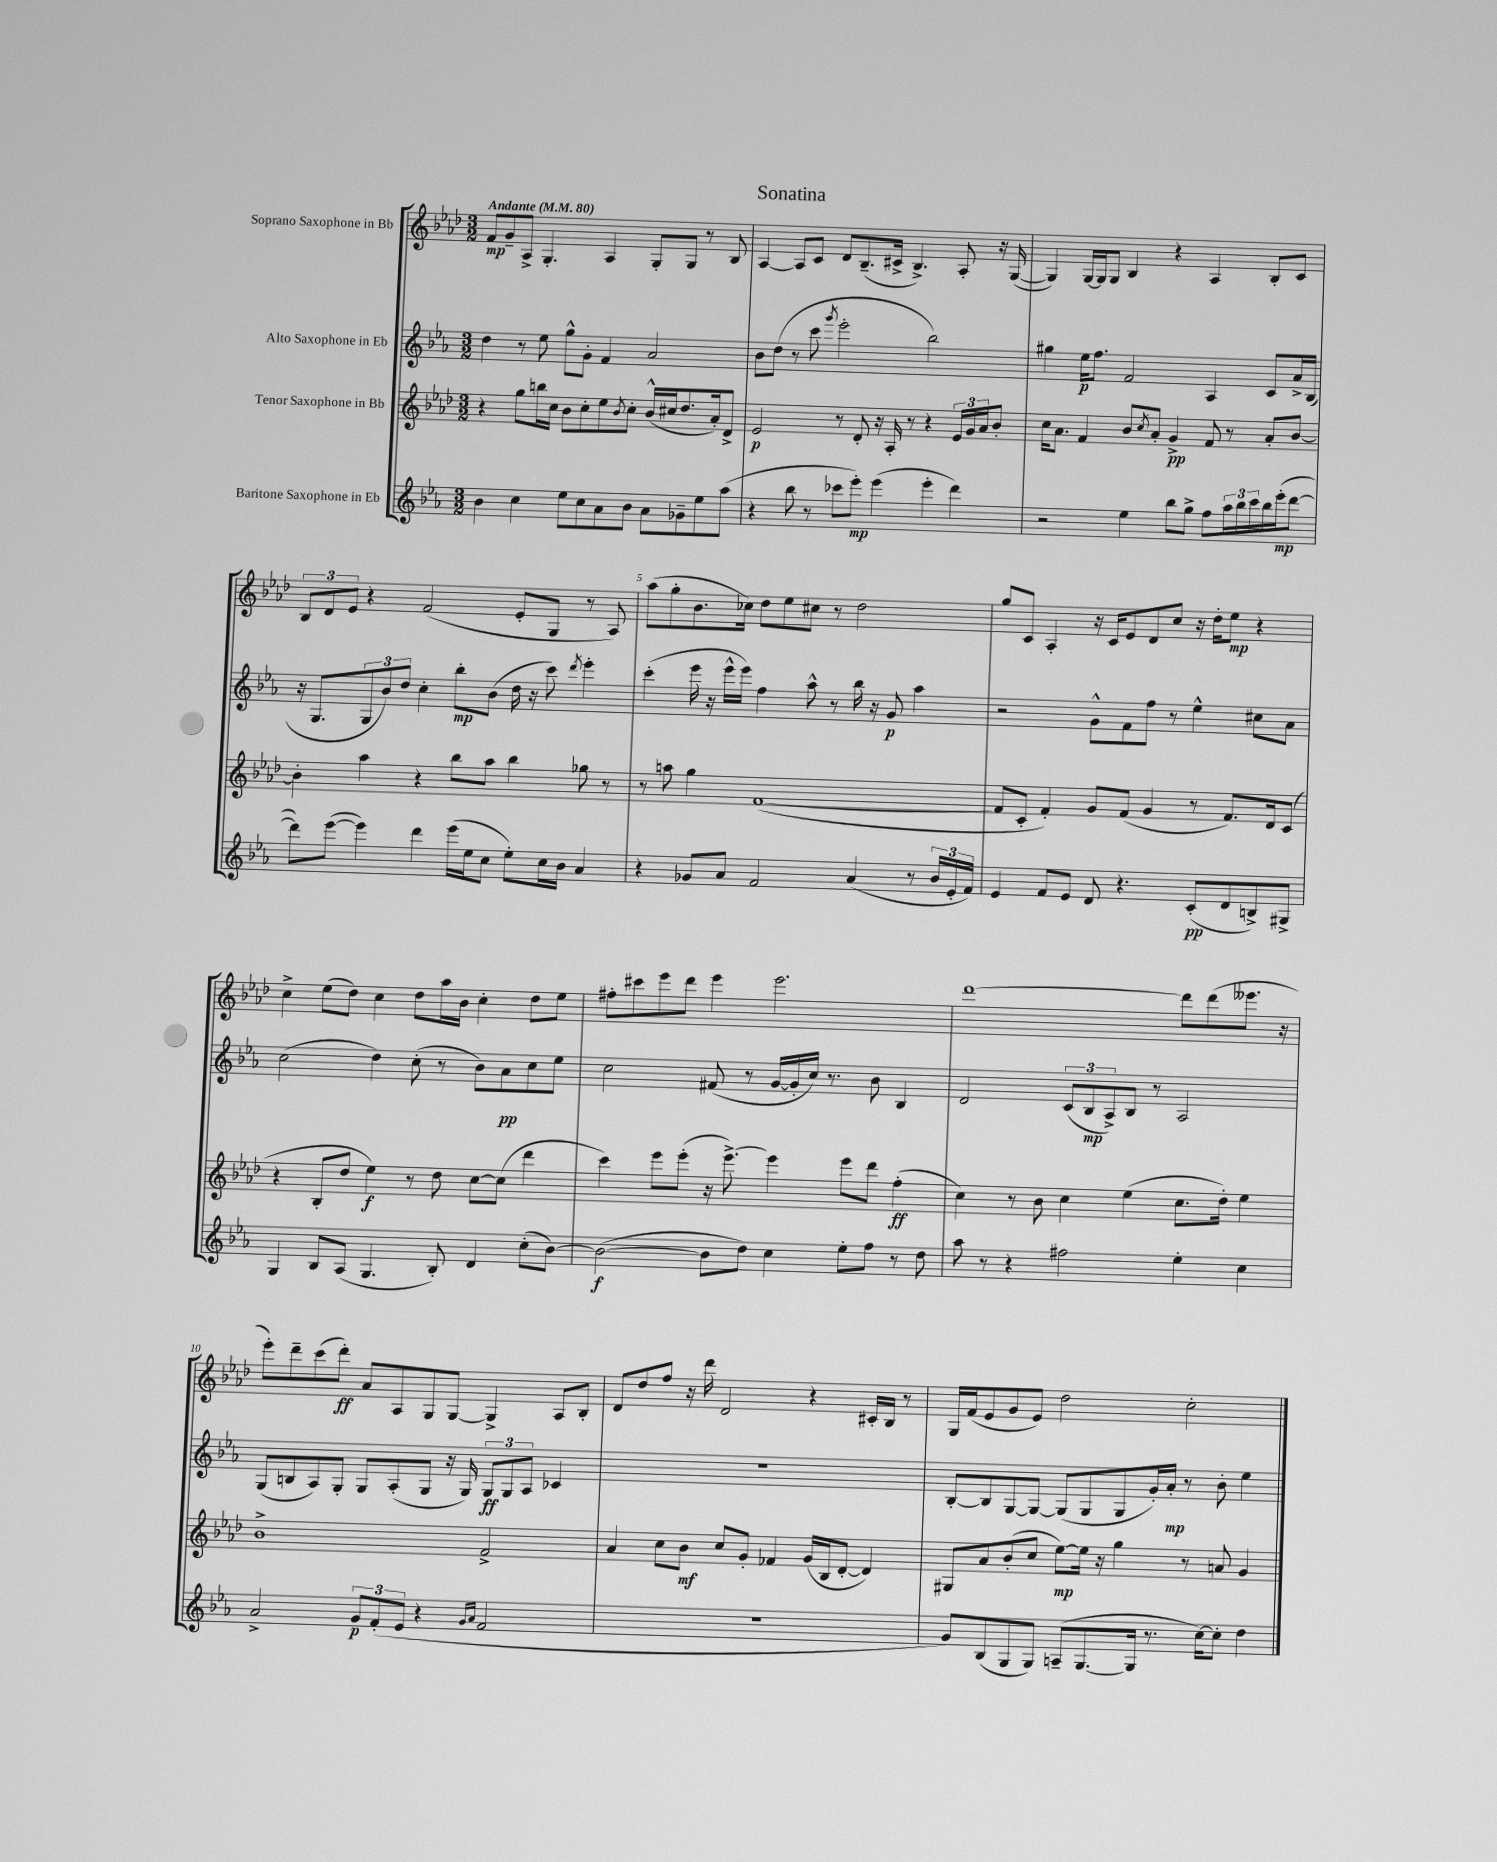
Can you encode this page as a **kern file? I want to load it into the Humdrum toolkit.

**kern	**dynam	**kern	**dynam	**kern	**dynam	**kern	**dynam
*part4	*part4	*part3	*part3	*part2	*part2	*part1	*part1
*staff4	*staff4	*staff3	*staff3	*staff2	*staff2	*staff1	*staff1
*I"Baritone Saxophone in Eb	*	*I"Tenor Saxophone in Bb	*	*I"Alto Saxophone in Eb	*	*I"Soprano Saxophone in Bb	*
*clefG2	*	*clefG2	*	*clefG2	*	*clefG2	*
*k[b-e-a-]	*	*k[b-e-a-d-]	*	*k[b-e-a-]	*	*k[b-e-a-d-]	*
*M3/2	*	*M3/2	*	*M3/2	*	*M3/2	*
*MM80	*	*MM80	*	*MM80	*	*MM80	*
=1	=1	=1	=1	=1	=1	=1	=1
!	!	!	!	!	!	!LO:TX:a:B:t=Andante	!
4b-\	.	4r	.	4dd\	.	8f/L	mp
.	.	.	.	.	.	8g~/	.
4cc\	.	8gg\L	.	8r	.	8A-^/J	.
.	.	16bbn\L	.	8ee-\	.	4.G'/	.
.	.	16cc\JJ	.	.	.	.	.
8ee-\L	.	8b-\L	.	8gg^^\L	.	.	.
8cc\	.	8cc'\	.	8g'\J	.	.	.
8a-\	.	8ee-\	.	4f/	.	4A-/	.
.	.	8qb-/	.	.	.	.	.
8b-\J	.	8cc'\J	.	.	.	.	.
8a-\L	.	(16b-^^/LL	.	2a-/	.	8G'/L	.
.	.	16cc#X/J	.	.	.	.	.
8g-X~\	.	8.dd-/	.	.	.	8G/J	.
8ee-\	.	.	.	.	.	8r	.
.	.	16a-'/k)	.	.	.	.	.
(8aa-\J	.	8d-^/J	.	.	.	8B-/	.
=2	=2	=2	=2	=2	=2	=2	=2
4r	.	2e-/	p	8b-\L	.	[4A-/	.
.	.	.	.	(8dd\J	.	.	.
8bb-\	.	.	.	8r	.	8A-/L]	.
8r	.	.	.	8ccc\	.	8c/J	.
.	.	.	.	8qggg/	.	.	.
8ccc-X\L	.	8r	.	2eee-'\	.	8d-/L	.
8eee-'\J)	mp	8d-'/	.	.	.	(8.B-~/	.
(4eee-\	.	16r	.	.	.	.	.
.	.	16A-'/	.	.	.	16c#X^/Jk	.
.	.	8r	.	.	.	4.B-^/)	.
4eee-'\	.	4r	.	2bb-\)	.	.	.
4ddd\)	.	24e-/LL	.	.	.	8A-'/	.
.	.	24g/	.	.	.	.	.
.	.	24a-/J	.	.	.	.	.
.	.	8b-'/J	.	.	.	16r	.
.	.	.	.	.	.	([16G/	.
=3	=3	=3	=3	=3	=3	=3	=3
2r	.	16cc\KL	.	4gg#X\	.	4G/])	.
.	.	8.a-\J	.	.	.	.	.
.	.	4f/	.	16ee-\KL	p	[16G/LL	.
.	.	.	.	8.ff\J	.	16G/J]	.
.	.	.	.	.	.	8G/J	.
4ee-\	.	8b-/L	.	2f/	.	4B-/	.
.	.	8qcc/	.	.	.	.	.
.	.	8a-'/J	.	.	.	.	.
8bb-\L	.	4g^/	pp	.	.	4r	.
8gg^\J	.	.	.	.	.	.	.
8ff\L	.	8f/	.	4A-/	.	4A-/	.
24aa-\L	.	8r	.	.	.	.	.
24bb-\	.	.	.	.	.	.	.
24ccc\	.	.	.	.	.	.	.
16bb-\	.	8a-'/L	.	8c/L	.	8B-'/L	.
(16eee-'\J	mp	.	.	.	.	.	.
[8ddd\J	.	[8b-/J	.	16a-^/L	.	8c/J	.
.	.	.	.	(16B-/JJ	.	.	.
!!LO:LB:g=z
=4	=4	=4	=4	=4	=4	=4	=4
8ddd\L])	.	4b-'\]	.	16r	.	12B-/L	.
.	.	.	.	8.G/L	.	.	.
.	.	.	.	.	.	12d-/	.
([8eee-\J	.	.	.	.	.	.	.
.	.	.	.	.	.	12e-/J	.
4eee-\])	.	4aa-\	.	12G/	.	4r	.
.	.	.	.	12b-/)	.	.	.
.	.	.	.	12dd/J	.	.	.
4ddd\	.	4r	.	4cc'\	.	(2f/	.
(16eee-\LL	.	8bb-\L	.	8bb-'\L	mp	.	.
16ee-\J	.	.	.	.	.	.	.
8cc\J	.	8aa-\J	.	(8b-\J	.	.	.
8ee-'\L)	.	4bb-\	.	16dd\	.	8e-'/L	.
.	.	.	.	16r	.	.	.
16cc\L	.	.	.	8ccc\)	.	8G/J	.
16b-\JJ	.	.	.	.	.	.	.
.	.	.	.	8qddd/	.	.	.
4a-/	.	8gg-X\	.	4eee-'\	.	8r	.
.	.	8r	.	.	.	8A-/)	.
=5	=5	=5	=5	=5	=5	=5	=5
4r	.	8r	.	(4ccc'\	.	(8aa-\L	.
.	.	8aan\	.	.	.	8gg'\	.
8g-X/L	.	4gg\	.	16eee-\	.	8.b-\	.
.	.	.	.	16r	.	.	.
8a-/J	.	.	.	16eee-^^\LL	.	.	.
.	.	.	.	16eee-\JJ)	.	16cc-X\Jk)	.
2f/	.	([1f	.	4ff\	.	8dd-\L	.
.	.	.	.	.	.	8ee-\	.
.	.	.	.	8aa-^^\	.	8cc#X\J	.
.	.	.	.	8r	.	8r	.
(4a-/	.	.	.	16bb-\	.	2dd-\	.
.	.	.	.	16r	.	.	.
.	.	.	.	8g/	p	.	.
8r	.	.	.	4aa-\	.	.	.
24b-/LL	.	.	.	.	.	.	.
24e-'/	.	.	.	.	.	.	.
24f/JJ)	.	.	.	.	.	.	.
=6	=6	=6	=6	=6	=6	=6	=6
4e-/	.	8f/L]	.	2r	.	8gg/L	.
.	.	8c'/J	.	.	.	8c/J	.
8f/L	.	4f'/)	.	.	.	4A-'/	.
8e-/J	.	.	.	.	.	.	.
8d/	.	8g/L	.	8g^^\L	.	16r	.
.	.	.	.	.	.	16c/KL	.
4.r	.	(8f/J	.	8f\	.	8e-/	.
.	.	4g/	.	8ff\J	.	8d-/	.
.	.	.	.	8r	.	8cc/J	.
(8c'/L	pp	8r	.	4ee-^^\	.	16r	.
.	.	.	.	.	.	16dd-'\KL	.
8d/	.	8.f/L)	.	.	.	8ee-\J	mp
8Bn^/)	.	.	.	8cc#X\L	.	4r	.
.	.	16d-/k	.	.	.	.	.
8G#X^/J	.	(8c/J	.	8a-\J	.	.	.
!!LO:LB:g=z
=7	=7	=7	=7	=7	=7	=7	=7
4G/	.	4r	.	(2cc\	.	4cc^\	.
8B-/L	.	8B-'/L	.	.	.	(8ee-\L	.
(8A-/J	.	8dd-/J	.	.	.	8dd-\J)	.
4.G/	.	4ee-\)	f	4dd\)	.	4cc\	.
.	.	8r	.	(8cc'\	.	8dd-\L	.
8B-'/)	.	8dd-\	.	8r	.	16aa-\L	.
.	.	.	.	.	.	16b-\JJ	.
4d/	.	[8cc\L	.	8b-\L)	.	4cc'\	.
.	.	(8cc\J]	.	8a-\	pp	.	.
(8cc'\L	.	4ddd-\	.	8cc\	.	8dd-\L	.
[8b-\J)	.	.	.	8ee-\J	.	8ee-\J	.
=8	=8	=8	=8	=8	=8	=8	=8
(2b-\_	f	4ccc\)	.	2cc\	.	8ff#X'\L	.
.	.	.	.	.	.	8ccc#X\	.
.	.	8eee-\L	.	.	.	8eee-\	.
.	.	(8eee-'\J	.	.	.	8ddd-\J	.
8b-\L]	.	16r	.	(8f#X/	.	4eee-\	.
.	.	[8.eee-^\)	.	.	.	.	.
8dd\J)	.	.	.	8r	.	.	.
4cc\	.	4eee-\]	.	[16g/LL	.	2.eee-\	.
.	.	.	.	16g'/]	.	.	.
.	.	.	.	16cc/JJ)	.	.	.
.	.	.	.	8.r	.	.	.
8ee-'\L	.	8eee-\L	.	.	.	.	.
8ff\J	.	8ddd-\J	.	8b-\	.	.	.
8r	.	(4ff'\	ff	4B-/	.	.	.
8dd\	.	.	.	.	.	.	.
=9	=9	=9	=9	=9	=9	=9	=9
8aa-\	.	4cc\)	.	2d/	.	[1ddd-	.
8r	.	.	.	.	.	.	.
4r	.	8r	.	.	.	.	.
.	.	8b-\	.	.	.	.	.
2ff#X\	.	4cc\	.	(12c/L	.	.	.
.	.	.	.	12B-/	mp	.	.
.	.	.	.	12A-^/)	.	.	.
.	.	(4ee-\	.	8B-/J	.	.	.
.	.	.	.	8r	.	.	.
4ee-'\	.	8.cc\L	.	2A-/	.	8ddd-\L]	.
.	.	.	.	.	.	(8ddd-\	.
.	.	16dd-'\Jk)	.	.	.	.	.
4cc\	.	4ee-\	.	.	.	8.eee--X\J	.
.	.	.	.	.	.	16r	.
!!LO:LB:g=z
=10	=10	=10	=10	=10	=10	=10	=10
2a-^/	.	1b-^	.	(8G/L	.	8eee-'\L)	.
.	.	.	.	8Bn/	.	8ddd-~\	.
.	.	.	.	8A-/)	.	(8ccc\	.
.	.	.	.	8G'/J	.	8ddd-'\J)	ff
12g/L	p	.	.	8G/L	.	8a-/L	.
(12f'/	.	.	.	.	.	.	.
.	.	.	.	(8A-'/	.	8A-/	.
12e-/J	.	.	.	.	.	.	.
4r	.	.	.	8G/J	.	8G/	.
.	.	.	.	16r	.	[8G/J	.
.	.	.	.	16G/)	.	.	.
16qqg/LL	.	.	.	.	.	.	.
16qqa-/JJ	.	.	.	.	.	.	.
2f/	.	2f^/	.	12G/L	ff	4G^/]	.
.	.	.	.	12G/	.	.	.
.	.	.	.	12A-/J	.	.	.
.	.	.	.	4c-X/	.	8A-/L	.
.	.	.	.	.	.	8B-'/J	.
=11	=11	=11	=11	=11	=11	=11	=11
1.r	.	4a-/	.	1.r	.	8d-/L	.
.	.	.	.	.	.	8dd-/	.
.	.	8cc\L	.	.	.	8ff/J	.
.	.	8b-\J	mf	.	.	16r	.
.	.	.	.	.	.	16ddd-\	.
.	.	8cc/L	.	.	.	2d-/	.
.	.	8g'/J	.	.	.	.	.
.	.	4f-X/	.	.	.	.	.
.	.	(16g/LL	.	.	.	4r	.
.	.	16B-/J	.	.	.	.	.
.	.	[8d-'/J	.	.	.	.	.
.	.	4d-/])	.	.	.	16c#X'/LL	.
.	.	.	.	.	.	16B-/JJ	.
.	.	.	.	.	.	8r	.
=12	=12	=12	=12	=12	=12	=12	=12
8g/L)	.	8G#X/L	.	[8B-'/L	.	16G/LL	.
.	.	.	.	.	.	(16f/J	.
(8B-/	.	8a-/	.	8B-/]	.	8e-/	.
8G/	.	(8b-'/	.	[8G/	.	8g/	.
8G/J)	.	8cc/J	.	8G/J_	.	8e-/J)	.
(8An~/L	.	[8ee-\L)	mp	(8G/L]	.	2dd-\	.
[8.G/	.	16ee-\Jk]	.	8G/	.	.	.
.	.	16r	.	.	.	.	.
.	.	4gg\	.	8G/	.	.	.
16G/Jk]	.	.	.	.	.	.	.
8.r	.	.	.	16g'/L)	.	.	.
.	.	.	.	16a-'/JJ	mp	.	.
.	.	8r	.	8r	.	2cc'\	.
[16cc\KL)	.	.	.	.	.	.	.
8cc'\J]	.	8an/	.	8b-'\	.	.	.
4dd\	.	4g/	.	4ee-\	.	.	.
==	==	==	==	==	==	==	==
*-	*-	*-	*-	*-	*-	*-	*-
